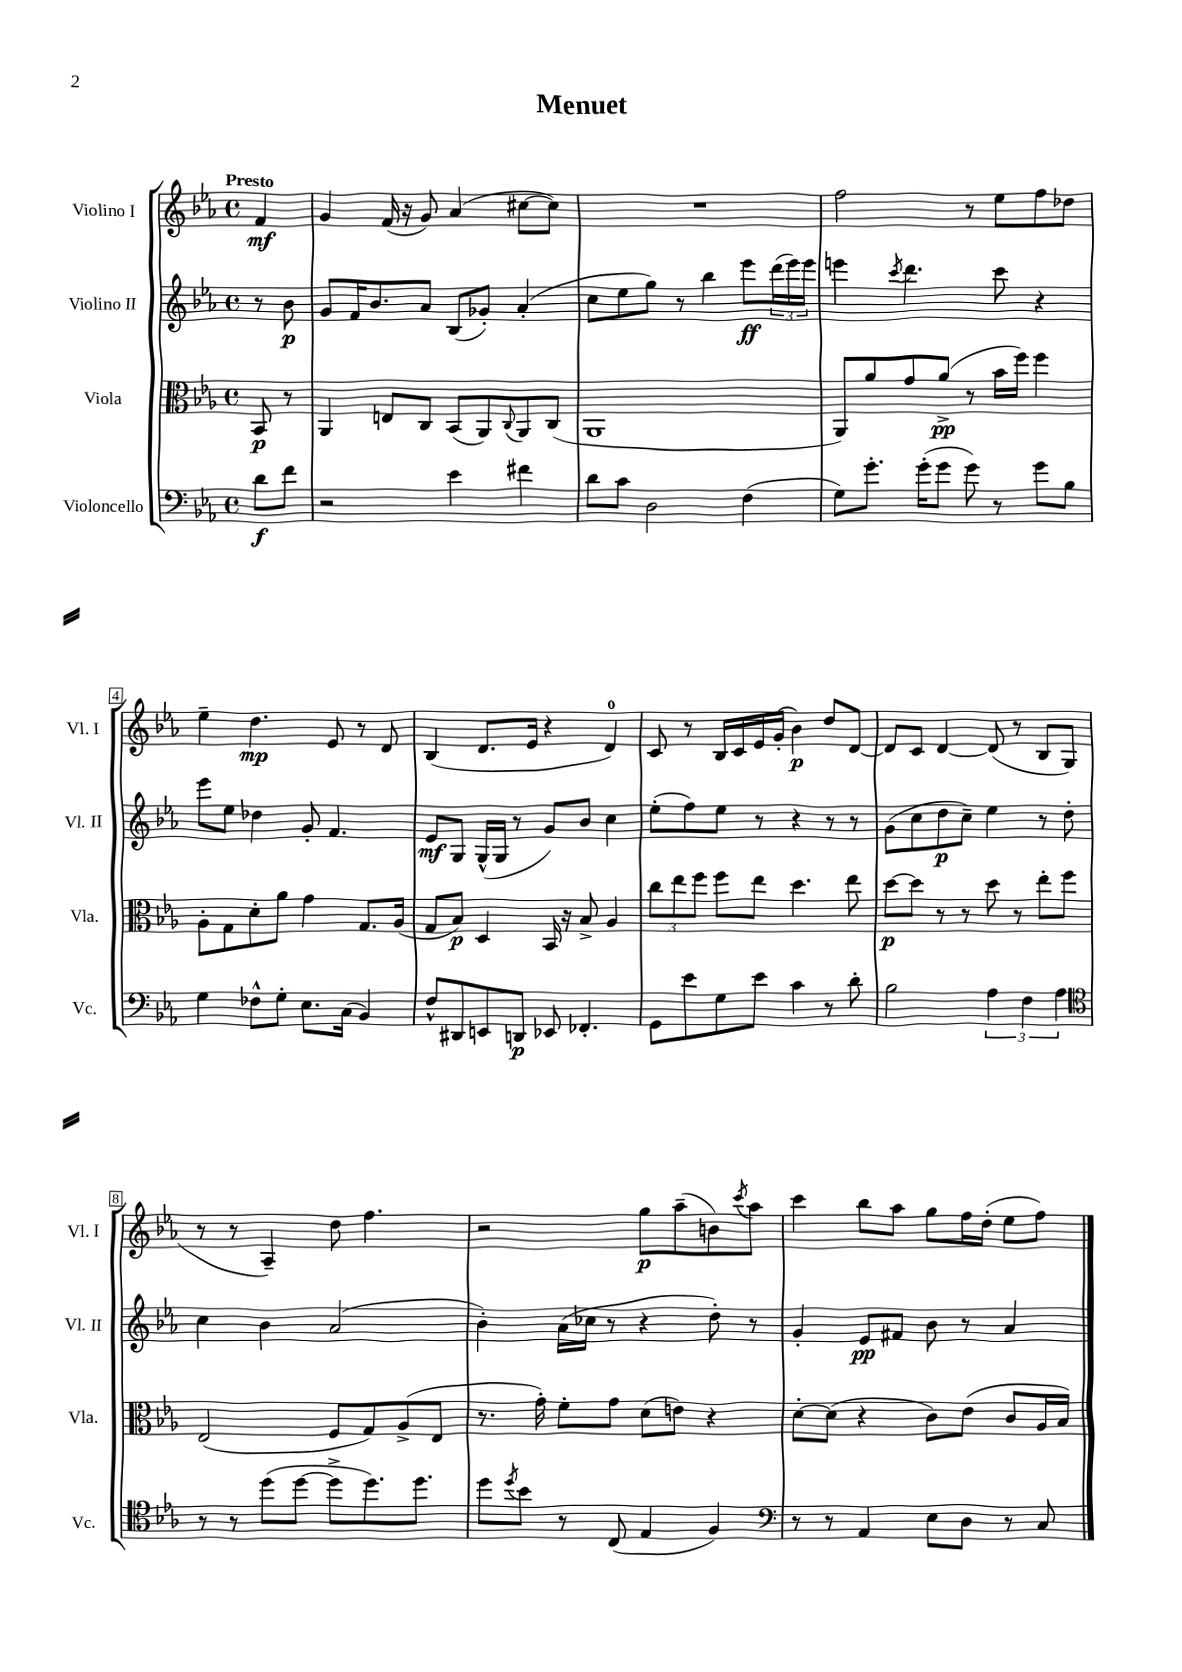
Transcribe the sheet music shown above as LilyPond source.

\header { title = "Menuet" }
<<
\new StaffGroup <<
\new Staff = "s0" \with { instrumentName = "Violino I" shortInstrumentName = "Vl. I" } {
    \clef treble \key ees \major \defaultTimeSignature \time 4/4 \partial 4 \tempo "Presto"
    f'4\mf |
    g'4 f'16( r16 g'8) aes'4( cis''8~ cis''8) |
    R1 |
    f''2 r8 ees''8 f''8 des''8 |
    ees''4-- d''4.\mp ees'8 r8 d'8 |
    bes4( d'8. ees'16 r4 d'4-0) |
    c'8 r8 bes16 c'16 ees'16 g'16-.( bes'4\p) d''8 d'8~ |
    d'8 c'8 d'4~ d'8( r8 bes8 g8 |
    r8 r8 aes4--) d''8 f''4. |
    r2 g''8\p aes''8--( b'8) \acciaccatura { c'''8 } aes''8 |
    c'''4 bes''8 aes''8 g''8 f''16 d''16-.( ees''8 f''8) \bar "|." |
}
\new Staff = "s1" \with { instrumentName = "Violino II" shortInstrumentName = "Vl. II" } {
    \clef treble \key ees \major \defaultTimeSignature \time 4/4 \partial 4
    r8 bes'8\p |
    g'8 f'16 bes'8. aes'8 bes8( ges'8-.) aes'4-.( |
    c''8 ees''8 g''8) r8 bes''4 ees'''8\ff \tuplet 3/2 { d'''16( ees'''16) ees'''16 } |
    e'''4 \acciaccatura { c'''8 } d'''4. c'''8 r4 |
    ees'''8 ees''8 des''4 g'8-. f'4. |
    ees'8\mf g8 g16-^( g16 r8 g'8) bes'8 c''4 |
    ees''8-.( f''8) ees''8 r8 r4 r8 r8 |
    g'8( c''8 d''8\p c''8--) ees''4 r8 d''8-. |
    c''4 bes'4 aes'2( |
    bes'4-.) aes'16( ces''16 r8 r4 d''8-.) r8 |
    g'4-. ees'8\pp fis'8 bes'8 r8 aes'4 \bar "|." |
}
\new Staff = "s2" \with { instrumentName = "Viola" shortInstrumentName = "Vla." } {
    \clef alto \key ees \major \defaultTimeSignature \time 4/4 \partial 4
    bes,8\p r8 |
    aes,4 e8 c8 bes,8( aes,8) \appoggiatura { c8 } aes,8 c8( |
    aes,1 |
    aes,8) aes'8 g'8 aes'8->\pp( r8 bes'16 f''16) f''4 |
    aes8-. g8 d'8-. aes'8 g'4 g8. aes16( |
    g8 bes8\p) d4 bes,16 r16 bes8-> aes4 |
    \tuplet 3/2 { c''8 ees''8 f''8 } f''8 ees''8 d''4. ees''8 |
    d''8~\p d''8 r8 r8 d''8 r8 ees''8-. f''8 |
    ees2( f8 g8) aes8->( ees8 |
    r8. g'16-.) f'8-. g'8 d'8( e'8) r4 |
    d'8~-. d'8( r4 c'8) ees'8( c'8 aes16 bes16) \bar "|." |
}
\new Staff = "s3" \with { instrumentName = "Violoncello" shortInstrumentName = "Vc." } {
    \clef bass \key ees \major \defaultTimeSignature \time 4/4 \partial 4
    d'8\f f'8 |
    r2 ees'4 fis'4 |
    d'8 c'8 d2 f4( |
    g8) g'8.-. g'16-.( g'8 g'8) r8 g'8 bes8 |
    g4 fes8-^ g8-. ees8. c16( bes,4) |
    f8-^ dis,8 e,8 d,8\p ees,8 fes,4.-. |
    g,8 ees'8 g8 ees'8 c'4 r8 d'8-. |
    bes2 \tuplet 3/2 { aes4 f4 aes4 } |
    \clef tenor r8 r8 d''8( d''8~ d''8-> d''8.) d''8. |
    d''8 \acciaccatura { d''8 } bes'8 r8 c8( ees4 f4) |
    \clef bass r8 r8 aes,4 ees8 d8 r8 c8 \bar "|." |
}
>>
>>
\layout { \context { \Score \override BarNumber.stencil = #(make-stencil-boxer 0.1 0.3 ly:text-interface::print) } }
